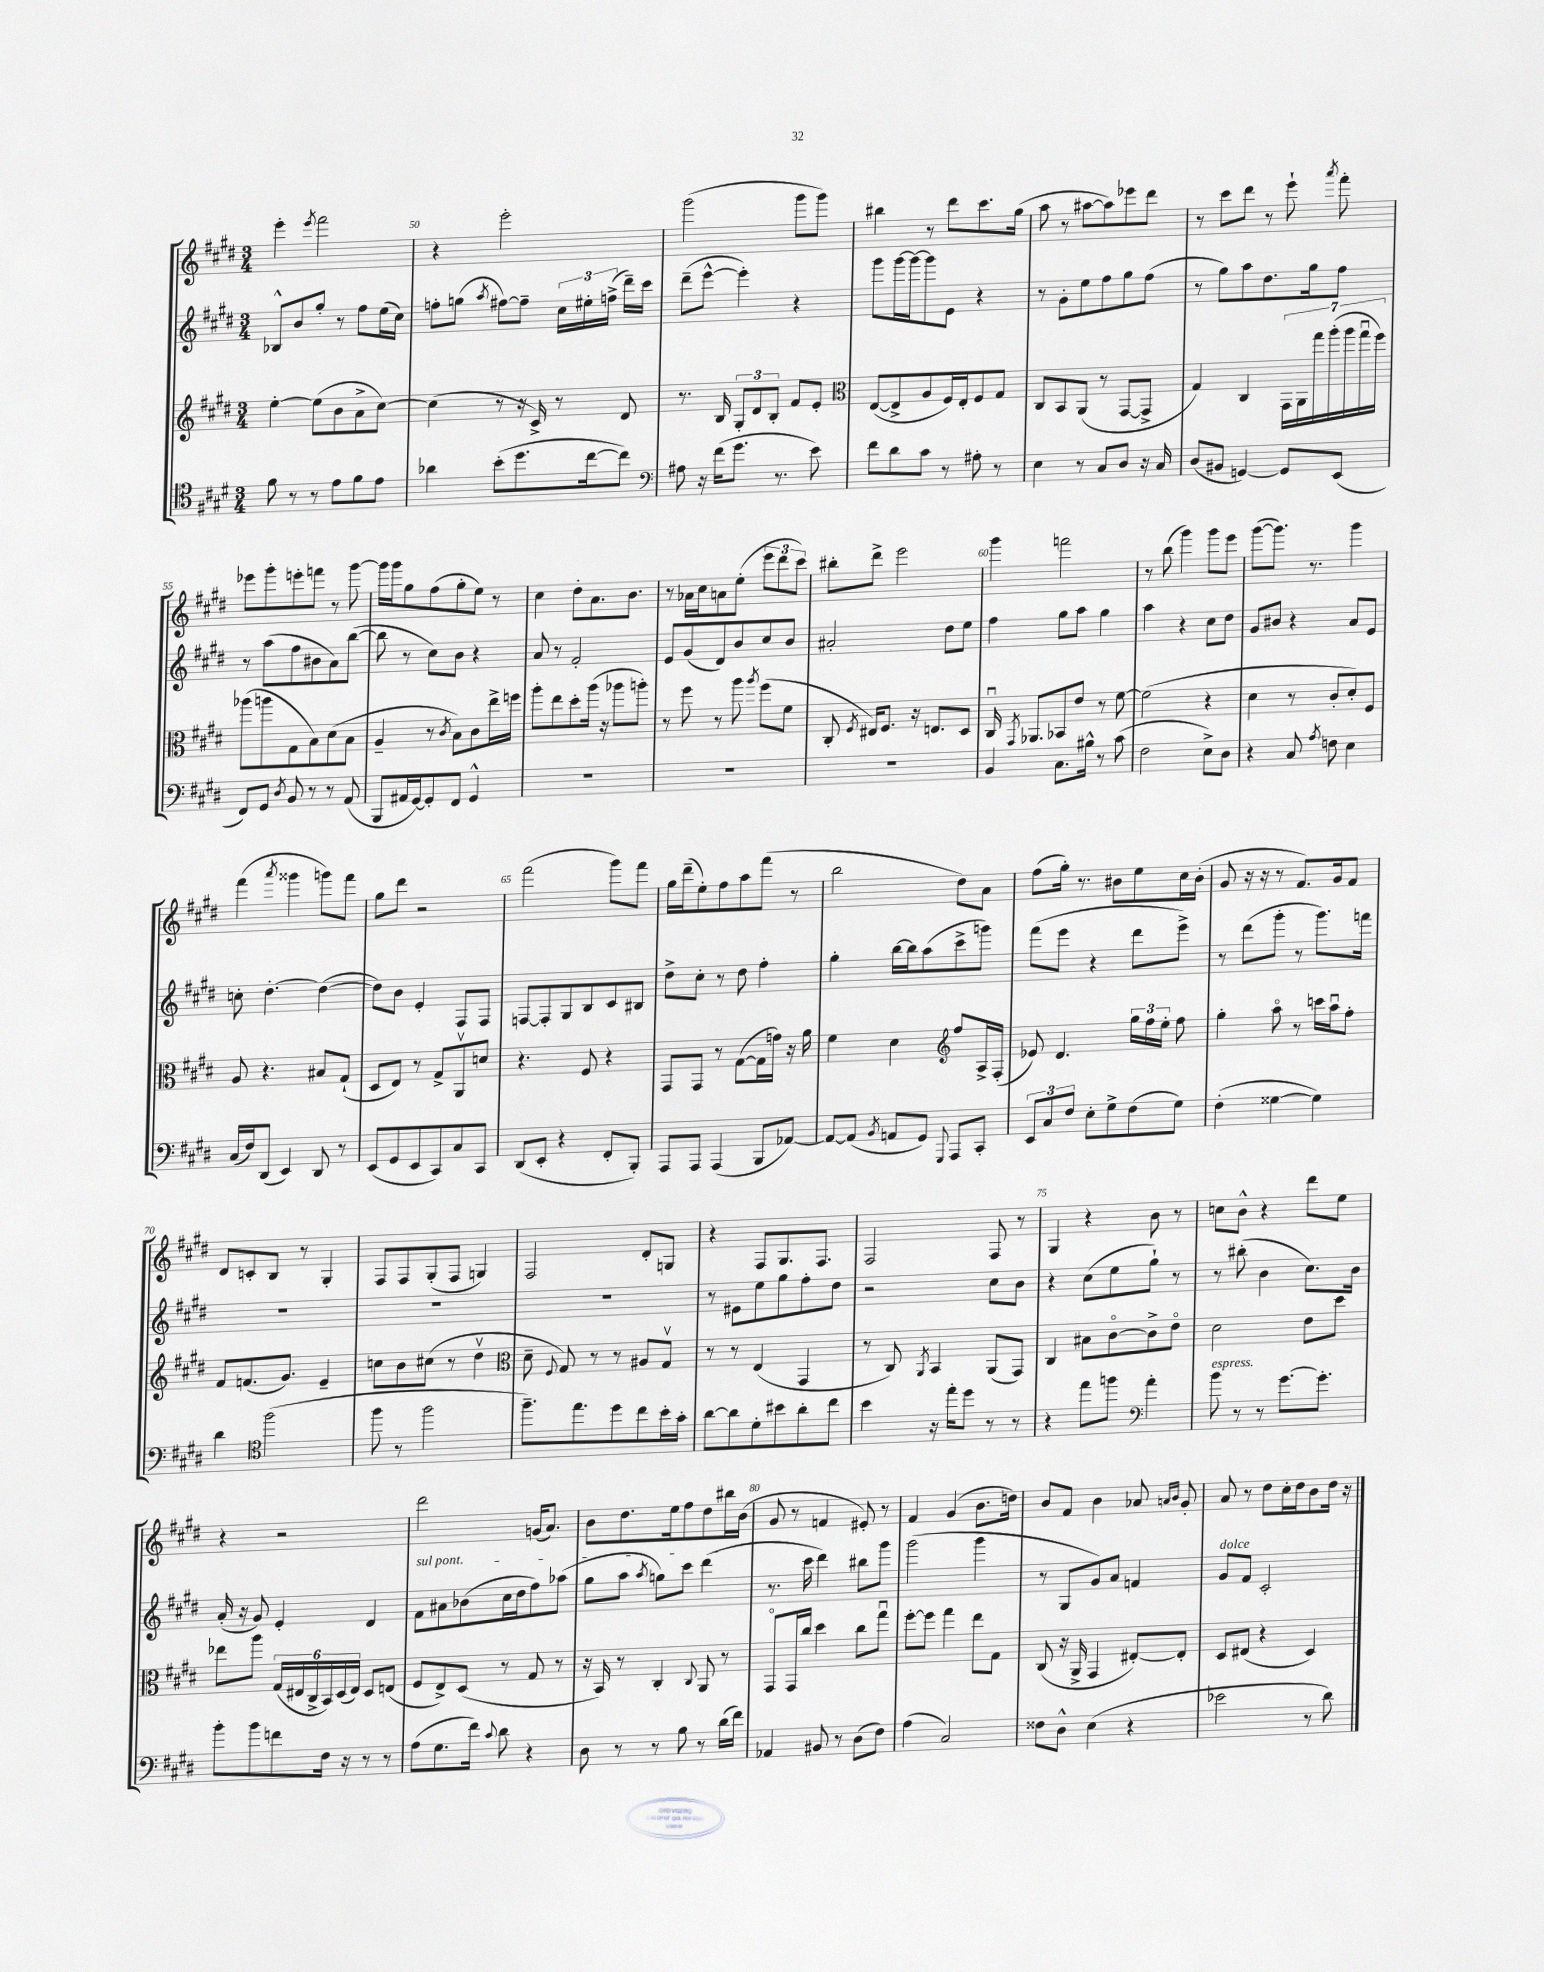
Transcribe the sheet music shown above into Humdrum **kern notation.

**kern	**kern	**kern	**kern
*staff4	*staff3	*staff2	*staff1
*clefC4	*clefG2	*clefG2	*clefG2
*k[f#c#g#d#]	*k[f#c#g#d#]	*k[f#c#g#d#]	*k[f#c#g#d#]
*M3/4	*M3/4	*M3/4	*M3/4
8f#	[4ee'	8B-^^	4eee'
8r	.	8b	.
.	.	.	8qeee
8r	(8ee]	8gg#'	2fff#
8e	8b	8r	.
8f#	8a^	8ff#	.
8e	[8cc#)	(16ee	.
.	.	16cc#)	.
=	=	=	=
4a-	(4cc#]	8ff'	4r
.	.	(8gg	.
.	.	8qaa	.
(8b'	8r	[8ff#)	2eee'
8.dd#	16r	8ff#~]	.
.	16c#^)	.	.
.	8r	24cc#	.
.	.	24ee#'	.
[16cc#	.	.	.
.	.	(24ff^	.
8cc#])	8d#	16ddd#~)	.
.	.	16ccc#	.
=	=	=	=
*clefF4	*	*	*
8A#	8.r	(8ddd#~	(2ggg#
16r	.	[8eee^^	.
(16f#	16B	.	.
8.g#	12G#'	4eee'])	.
.	12d#	.	.
.	12B'	.	.
8.r	.	.	.
.	8f#	4r	8ggg#
8e)	8e'	.	8ggg#)
=	=	=	=
*	*clefC3	*	*
8f#	([8E	8ggg#	4bb#
8d#	8E^]	[16ggg#	.
.	.	16ggg#_	.
8c#	8A	8ggg#]	8r
8r	16F#)	8e	8ddd#
.	16E'	.	.
8A#'	8F#	4r	8.ccc#
8r	8G#	.	.
.	.	.	(16gg#
=	=	=	=
4E	8C#	8r	8aa
.	8BB	8g#'	8r
8r	(8AA	8ee	[8aa#
8C#	8r	8ff#	8aa#])
8D#	[8GG#	8gg#	8eee-
16r	8GG#^]	(8ff#	8ddd#
16C#	.	.	.
=	=	=	=
(8D#	4G#)	8r	8r
8BB#	.	8gg#)	8ccc#
[4GG)	4C#	8aa	8ddd#
.	.	8.dd#	8r
8GG]	28GG#	.	8eee`
.	28AA	.	.
.	.	16gg#	.
.	28gg#	.	.
.	(28aa'	.	.
.	.	.	8qaaa
(8EE	.	8ff#	8fff#'
.	28aa	.	.
.	28gg#u	.	.
.	28ff#)	.	.
=	=	=	=
8FF#)	(8aa-	8r	8eee-
8GG#	8aa	(8aa	8ggg#'
8qD#	.	.	.
8BB	8G#	8ff#	8eee'
8r	8B)	8b#	8fff
8r	(8d#	8a)	8r
(8AA	8B	([8bb	[8ggg#
=	=	=	=
8BBB	4A~	8bb]	16ggg#]
.	.	.	16ggg#
16AA#	.	8r	8gg#
[16GG#)	.	.	.
8GG#']	8r	8cc#)	(8ff#
.	8qc#	.	.
8FF#	8B)	8b	8gg#'
4GG#^^	8c#	4r	8ee)
.	16ee^	.	8r
.	16ff	.	.
=	=	=	=
2.r	8aa'	8a	4cc#
.	8ee	8r	.
.	8dd#'	2f#'	8dd#'
.	(16aa	.	8.a
.	16r	.	.
.	8aa-	.	.
.	.	.	8.b
.	8aa')	.	.
=	=	=	=
2.r	8r	8e	8r
.	8ff#	(8g#	16a-
.	.	.	16cc#
.	8r	8d#)	8a
.	8aa	8b	(8ee'
.	8qaa	.	.
.	(8ff#	8cc#	12eee
.	.	.	12ddd#
.	8f#	8b	.
.	.	.	12ccc#)
=	=	=	=
2.r	8C#'	2a#'	8bb#'
.	8qF#	.	.
.	16E#)	.	8ddd#^
.	8.F#	.	.
.	.	.	2eee
.	16r	.	.
.	8.E	.	.
.	.	8dd#	.
.	8D#	8ee	.
=	=	=	=
4BB	16C#u	4ff#	4ggg#
.	8qGG#	.	.
.	8.AA-	.	.
8.C#	8BB-	8gg#	2fff
.	8e	8aa	.
16B#^^	.	.	.
8r	8r	4gg#	.
(8c#	[8f#	.	.
=	=	=	=
2F#	(2f#]	4aa	8r
.	.	.	(8bb
.	.	4r	4ggg#)
8E^)	4r	8cc#	8ggg#
8D#	.	8dd#	8eee
=	=	=	=
4r	4d#	8g#	([8ggg#
.	.	8b#	8.ggg#])
8C#	8r	4r	.
.	.	.	8.r
8qA	.	.	.
8F	8c#'	.	.
4E	8d#')	8a	4ggg#
.	8F#	8e	.
=	=	=	=
(16C#	8A	8cc'	(4fff#
16F#)	.	.	.
(8DD#	4.r	[4.dd#'	.
.	.	.	8qaaa
4EE)	.	.	4ggg##
8DD#	8B#	(4dd#_	8ggg)
8r	(8G#`	.	8fff#
=	=	=	=
(8EE	8D#	8dd#])	8gg#
8GG#	8E)	8b	8ddd#
8EE	8r	4e'	2r
8CC#)	8G#^	.	.
8C#	8AAv	8F#	.
8CC#	8d	8F#	.
=	=	=	=
(8DD#	4.r	[8F	(2fff#
8EE'	.	8F']	.
4r	.	8G#	.
.	8F#	8B	.
8FF#'	4r	8c#	8ggg#)
8BBB')	.	8B#	8fff#
=	=	=	=
8AAA	8GG#	8dd#^	16gg#
.	.	.	(16ddd#~
8AAA	8GG#	8cc#'	8ee')
(4AAA	8r	8r	8ff#
.	([8G#	8dd#	8aa
8BBB	16G#]	4ff#'	(8fff#
.	16g)	.	.
[8AA-)	16r	.	8r
.	16a	.	.
=	=	=	=
8AA-_	4f#	4gg#'	2bb
(8AA-]	.	.	.
8qBB	.	.	.
8AA	4d#	[16bb	.
.	.	16bb]	.
8GG#)	.	(8aa	.
*	*clefG2	*	*
8qqGGG#	.	.	.
8AAA	8ff#	8ccc#^	8dd#)
8CC#'	16A^	8ggg)	8a
.	(16F#'	.	.
=	=	=	=
12EE	8e-)	(8fff#	(8ff#
12C#	.	.	.
.	4.d#	8eee	16gg#')
12F#	.	.	.
.	.	.	8.r
8E'	.	4r	.
8G#^	.	.	8b#
(8F#	24gg#	8ddd#	8ee
.	24ff#	.	.
.	24ee'	.	.
8G#)	8ff#	8eee^)	16cc#
.	.	.	(16b#'
=	=	=	=
(4F#'	4gg#'	8r	8g#
.	.	(8ddd#	16r
.	.	.	16r
[4G##	8aao	8ggg#'	8r
.	8r	8r	8.f#)
4G##])	16ccc	8.ggg#)	.
.	16aau	.	16g#
.	8ff#'	.	8f#
.	.	16fff	.
=	=	=	=
4d#	8f#	2.r	8d#
.	(8.f	.	8c'
*clefC4	*	*	*
(2ff#	.	.	8B
.	8.g#)	.	.
.	.	.	8r
.	4e~	.	4G#'
=	=	=	=
8ff#	8cc	2.r	8F#
8r	8b	.	8F#
2ff#	(8cc#	.	(8G#'
.	8r	.	8F#
.	4dd#v	.	4G)
=	=	=	=
*	*clefC3	*	*
8.ff#~)	8d#~	2.r	2F#
.	8qqF#	.	.
.	8G#)	.	.
8.ee	.	.	.
.	8r	.	.
8dd#	8r	.	.
8cc#	8A#	.	8d#'
16b'	8G#v	.	8G
16g#'	.	.	.
=	=	=	=
[8a	8r	8r	4r
8a]	8r	8e#	.
8d#'	(4E	8ee	8F#
8b#	.	8gg#	8.G#
8a'	4GG#	8ff#'	.
.	.	.	8.F#
8cc#	.	8dd#	.
=	=	=	=
4b	8r	2r	2F#
.	8C#)	.	.
.	8qAA	.	.
16r	4BB	.	.
16ee'	.	.	.
8dd#	.	.	.
8r	(8AA	8cc#	8F#
8r	8GG#)	8b	8r
=	=	=	=
4r	4C#	4r	4G#
8ee	8B#	(8cc#	4r
8ff	[8c#o	8ee	.
*clefF4	*	*	*
4a'	8c#^]	8gg#`)	8b
.	8eo	8r	8r
=	=	=	=
8b	2d#	8r	8cc
8r	.	(8bb#'	8b^^
8r	.	4b	4r
[8.g#	.	.	.
.	8e	8.cc#)	8ddd#
8.g#']	.	.	.
.	8dd#	.	8ee
.	.	16b	.
=	=	=	=
8b'	8ee-	(16a'	4r
.	.	16r	.
8b	8aa	8g#)	.
8f	(24G#	4e'	2r
.	24E#	.	.
.	24C#^	.	.
16F#	24BB)	.	.
.	(24D#	.	.
16r	.	.	.
.	24E#)	.	.
8r	8D#	4d#	.
8r	(8E	.	.
=	=	=	=
(8A	8F#	8f#	2ddd#
8.G#	8E^)	8a#	.
.	(8D#	(8b-	.
16f#)	.	.	.
8qqc#	.	.	.
8d#	8r	16cc#	.
.	.	16dd#	.
4r	8G#	8ff#)	(16g
.	.	.	8.a)
.	8r	(8aa-	.
=	=	=	=
8D#	16r	8gg#	8b
.	16BB)	.	.
8r	8r	8aa	8.dd#
.	.	8qaa	.
8r	4C#'	8gg)	.
.	.	.	16ee
8B	.	8ccc#	8ff#
.	8qqC#	.	.
8r	8AA	(4ddd#	8dd#
(16d#	8r	.	16bb#
16f#)	.	.	(16b
=	=	=	=
4AA-	8GG#o	8.r	8g#
.	16GG#	.	8r
.	16cc#	16ccc#	.
8BB#	4dd#	4ddd#)	4f
8r	.	.	.
(8D#	8cc#	8bb#	8e#')
8F#)	8gg#u	8ggg#	8r
=	=	=	=
(4A	[8ff#'	(2ggg#	4f#
.	8ff#]	.	.
2C#)	4gg#	.	(4g#
.	8ee	4ggg#	8.b
.	8G#	.	.
.	.	.	16dd)
=	=	=	=
8F##	(8C#	8r	8b
8D#^^	16r	8G#	8f#
.	16AA^	.	.
(4E	4GG#	8g#)	4b
.	.	8a	.
4r	[8E#')	4f	8a-
.	.	.	16qqa
.	.	.	16qqb
.	8E#']	.	8g#'
=	=	=	=
2e-	8D#	8g#	8a
.	(8E#	8f#	8r
.	4r	2c#'	8dd#
.	.	.	16cc#'
.	.	.	16dd#
8r	4D#)	.	8b
8d#)	.	.	16dd#
.	.	.	16r
==	==	==	==
*-	*-	*-	*-
